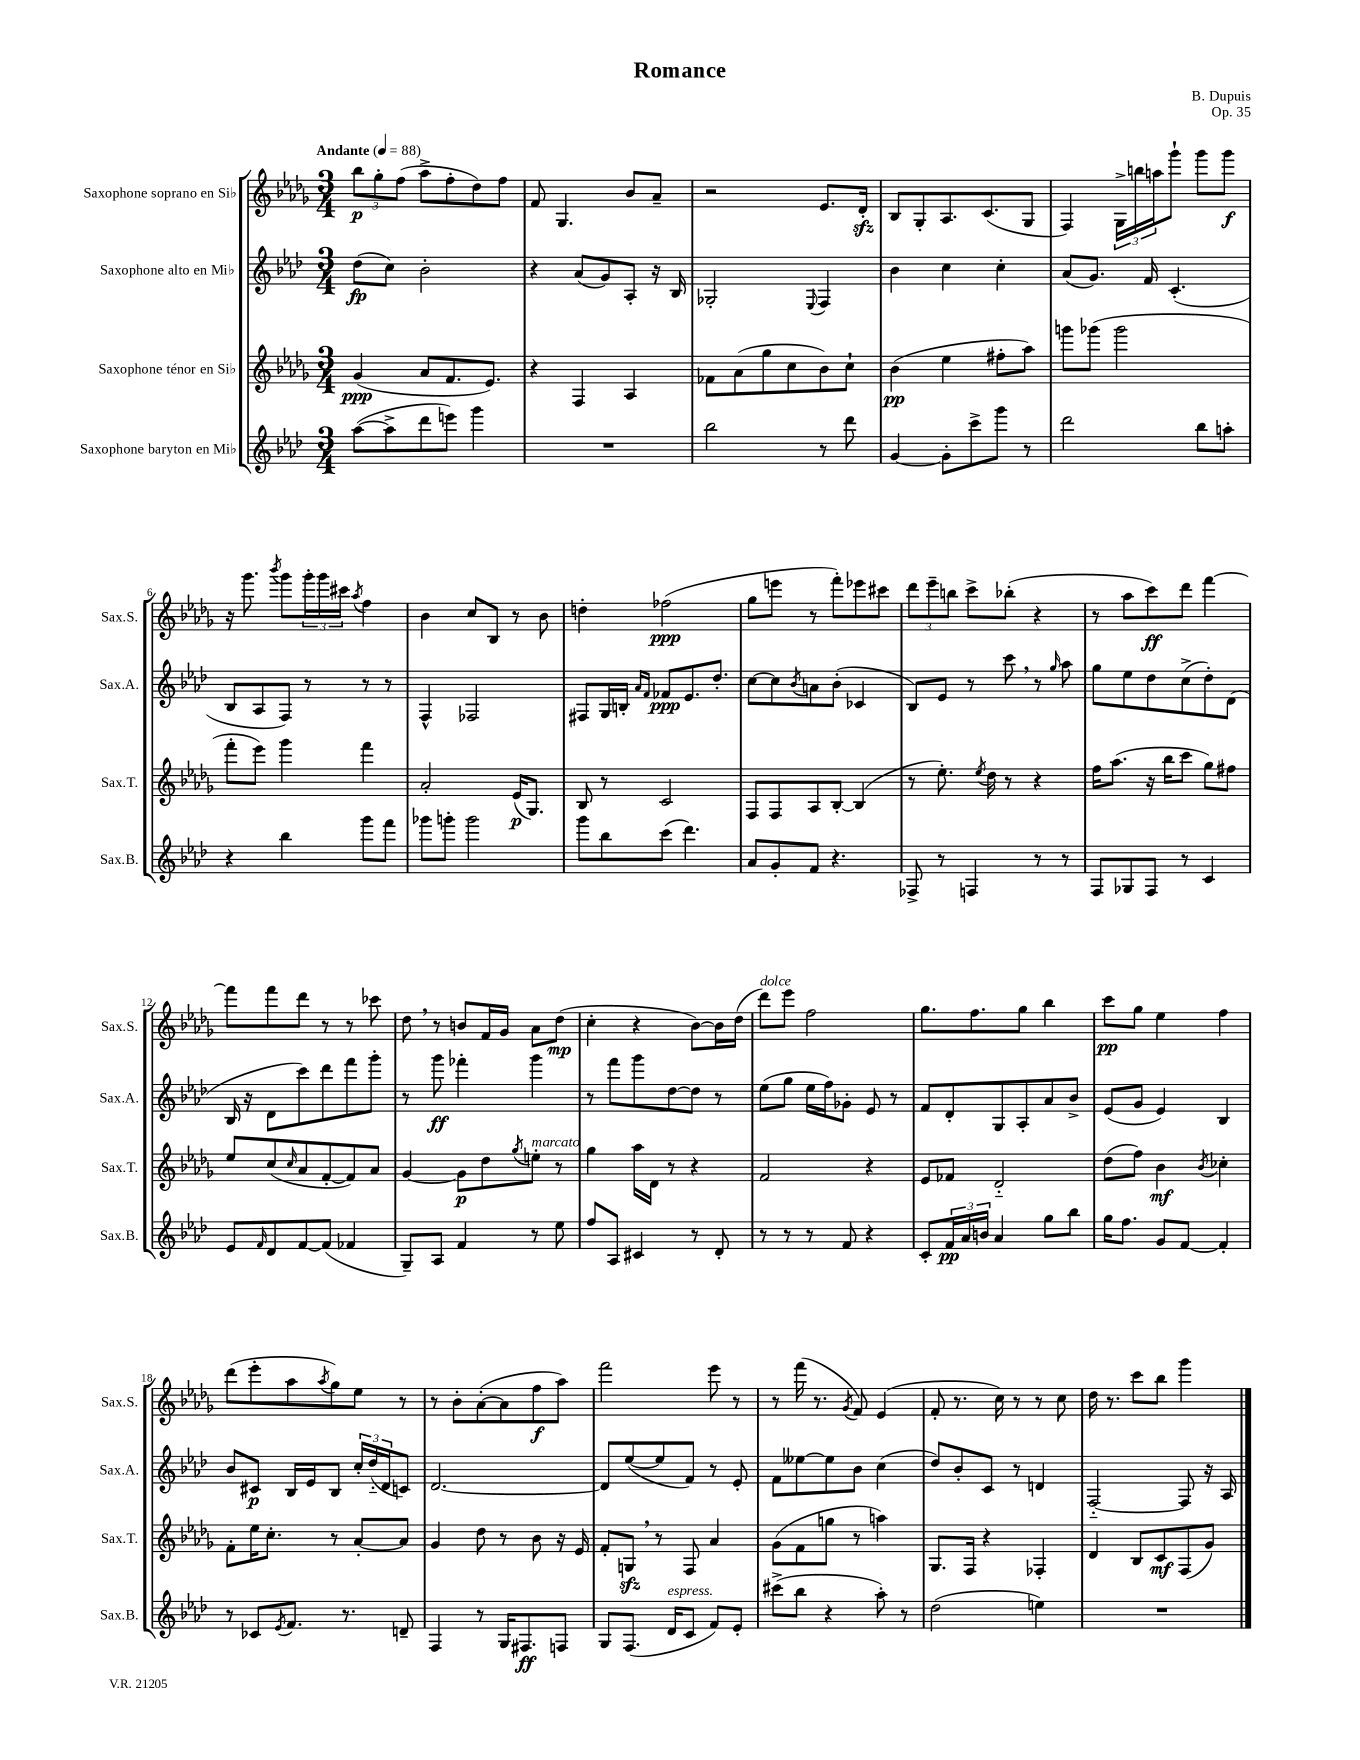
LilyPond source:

\header { title = "Romance" composer = "B. Dupuis" opus = "Op. 35" }
<<
\new StaffGroup <<
\new Staff = "s0" \with { instrumentName = "Saxophone soprano en Sib" shortInstrumentName = "Sax.S." } {
    \clef treble \key des \major \numericTimeSignature \time 3/4 \tempo "Andante" 4 = 88
    \tuplet 3/2 { bes''8\p ges''8-. f''8( } aes''8-> f''8-. des''8) f''8 |
    f'8 ges4. bes'8 aes'8-- |
    r2 ees'8. des'16-.\sfz |
    bes8 ges8-. aes8. c'8.( ges8 |
    f4) \tuplet 3/2 { ges16-> b''16 a''16 } ges'''8-! ges'''8 ges'''8\f |
    r16 ges'''8. \acciaccatura { bes'''8 } ges'''8 \tuplet 3/2 { ges'''16-. ges'''16 cis'''16 } \acciaccatura { aes''8 } f''4 |
    bes'4 c''8 bes8 r8 bes'8 |
    d''4-. fes''2\ppp( |
    ges''8 e'''8 r8 f'''8-.) ees'''8 cis'''8 |
    \tuplet 3/2 { des'''8 ees'''8-- b''8 } c'''8-> bes''8-.( r4 |
    r8 aes''8 c'''8\ff) des'''8 f'''4~ |
    f'''8 f'''8 des'''8 r8 r8 ces'''8 |
    des''8 \breathe r8 b'8 f'16 ges'16 aes'8 des''8\mp( |
    c''4-. r4 bes'8~) bes'16 des''16( |
    des'''8^\markup { \italic "dolce" }) ees'''8 f''2 |
    ges''8. f''8. ges''8 bes''4 |
    c'''8\pp ges''8 ees''4 f''4 |
    des'''8( ees'''8-. aes''8 \acciaccatura { aes''8 } ges''8) ees''8 r8 |
    r8 bes'8-. aes'8~-.( aes'8 f''8\f aes''8) |
    f'''2 ees'''8 r8 |
    r8 f'''16( r8. \acciaccatura { ges'8 } f'8) ees'4( |
    f'8-. r8. c''16) r8 r8 c''8 |
    des''16 r8. c'''8 bes''8 ges'''4 \bar "|." |
}
\new Staff = "s1" \with { instrumentName = "Saxophone alto en Mib" shortInstrumentName = "Sax.A." } {
    \clef treble \key aes \major \numericTimeSignature \time 3/4
    des''8\fp( c''8) bes'2-. |
    r4 aes'8( g'8) aes8-. r16 bes16 |
    ges2-. \appoggiatura { ees8 } f4 |
    bes'4 c''4 c''4-. |
    aes'8( g'8.) f'16 c'4.-.( |
    bes8 aes8 f8) r8 r8 r8 |
    f4-^ fes2 |
    fis8 g16 b16-. \grace { aes'16 f'16 } fes'8\ppp ees'8. des''8.-. |
    c''8~ c''8 \acciaccatura { bes'8 } a'8 bes'8-.( ces'4 |
    bes8) ees'8 r8 c'''8 \breathe r8 \grace { g''16 } aes''8 |
    g''8 ees''8 des''8 c''8->( des''8-.) des'8( |
    bes16 r16 des'8 c'''8) des'''8 f'''8 g'''8-. |
    r8 g'''8\ff fes'''4-. g'''4 |
    r8 f'''8 g'''8 des''8~ des''8 r8 |
    ees''8( g''8 ees''16 f''16) ges'8-. ees'8 r8 |
    f'8 des'8-. g8 aes8-. aes'8 bes'8-> |
    ees'8( g'8 ees'4) bes4 |
    bes'8 cis'8\p bes16 ees'16 bes8 \tuplet 3/2 { c''16-. des''16-_( des'16 } c'8) |
    des'2.~ |
    des'8 ees''8~( ees''8 f'8) r8 ees'8-. |
    f'8 eeses''8~ eeses''8 bes'8 c''4( |
    des''8) bes'8-. c'8 r8 d'4 |
    f2~-_ f8 r16 aes16 \bar "|." |
}
\new Staff = "s2" \with { instrumentName = "Saxophone ténor en Sib" shortInstrumentName = "Sax.T." } {
    \clef treble \key des \major \numericTimeSignature \time 3/4
    ges'4\ppp( aes'8 f'8. ees'8.) |
    r4 f4 aes4 |
    fes'8 aes'8( ges''8 c''8 bes'8) c''8-! |
    bes'4\pp( ees''4 fis''8-. aes''8) |
    g'''8 ges'''8( ges'''2 |
    f'''8-. ees'''8) ges'''4 f'''4 |
    aes'2-. ees'16\p( ges8.) |
    bes8 r8 c'2 |
    f8 f8 aes8 bes8~-. bes4( |
    r8 ees''8.-.) \acciaccatura { ees''8 } des''16 r8 r4 |
    f''16 aes''8.( r16 bes''16 c'''8 ges''8) fis''8 |
    ees''8 c''8( \grace { c''16 } aes'8 f'8~-. f'8) aes'8 |
    ges'4~ ges'8\p des''8 \acciaccatura { ges''8 } e''8-.^\markup { \italic "marcato" } r8 |
    ges''4 aes''16 des'16 r8 r4 |
    f'2 r4 |
    ees'8 fes'8 des'2-_ |
    des''8( f''8) bes'4\mf \acciaccatura { bes'8 } ces''4-. |
    f'8-. ees''16 c''8.-. r8 aes'8~-. aes'8 |
    ges'4 des''8 r8 bes'8 r16 ees'16 |
    f'8-. g8\sfz \breathe r8 f8 aes'4 |
    ges'8( f'8 g''8 r8 a''4) |
    ges8. f16 r4 fes4-. |
    des'4 bes8 c'8\mf f8( ges'8) \bar "|." |
}
\new Staff = "s3" \with { instrumentName = "Saxophone baryton en Mib" shortInstrumentName = "Sax.B." } {
    \clef treble \key aes \major \numericTimeSignature \time 3/4
    aes''8~( aes''8-> des'''8 e'''8) g'''4 |
    R2. |
    bes''2 r8 des'''8 |
    g'4~ g'8-. c'''8-> g'''8 r8 |
    des'''2 bes''8 a''8-. |
    r4 bes''4 g'''8 f'''8 |
    ges'''8 g'''8-. g'''2 |
    g'''8 bes''8 c'''8( des'''4.) |
    aes'8 g'8-. f'8 r4. |
    fes8-> r8 f4 r8 r8 |
    f8 ges8 f8 r8 c'4 |
    ees'8 \grace { f'16 } des'8 f'8~ f'8( fes'4 |
    g8--) aes8 f'4 r8 ees''8 |
    f''8 aes8 cis'4 r8 des'8-. |
    r8 r8 r8 f'8 r4 |
    c'8-. \tuplet 3/2 { f'16\pp aes'16 b'16 } aes'4 g''8 bes''8 |
    g''16 f''8. g'8 f'8~ f'4-. |
    r8 ces'8 \acciaccatura { ees'8 } f'8. r8. d'8-- |
    f4 r8 g16 fis8.\ff f8 |
    g8 f8.( des'16^\markup { \italic "espress." } c'8 f'8) ees'8-. |
    cis'''8->( bes''8 r4 aes''8-.) r8 |
    des''2( e''4) |
    R2. \bar "|." |
}
>>
>>
